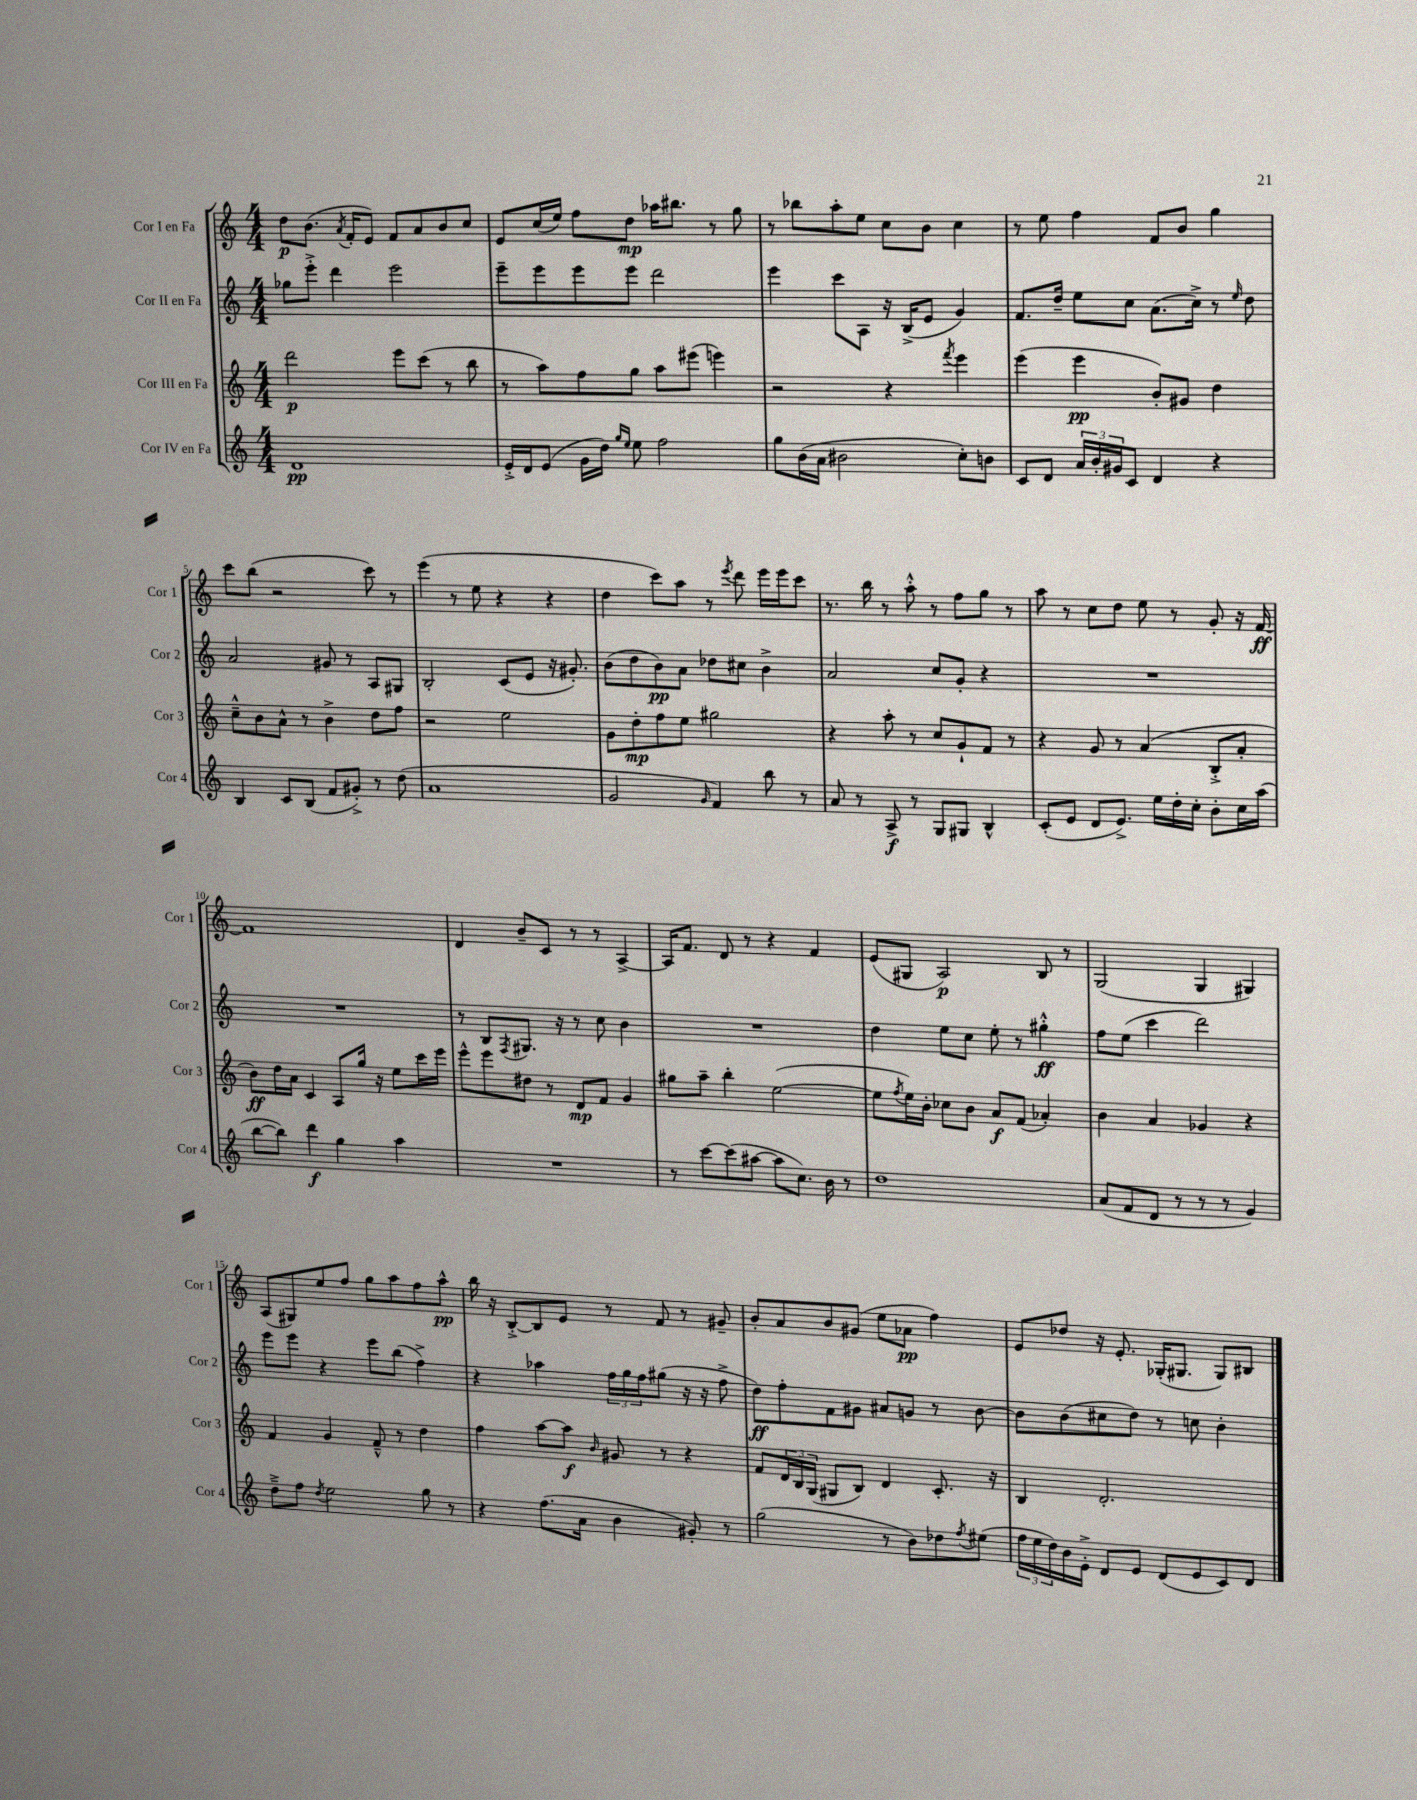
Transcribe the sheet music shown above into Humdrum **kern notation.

**kern	**kern	**kern	**kern
*staff4	*staff3	*staff2	*staff1
*clefG2	*clefG2	*clefG2	*clefG2
*k[]	*k[]	*k[]	*k[]
*M4/4	*M4/4	*M4/4	*M4/4
1d	2ddd\	8gg-\L	8dd\L
.	.	8eee'^\J	(8.b\J
.	.	4ddd\	.
.	.	.	8qa/
.	.	.	16f'/LK
.	.	.	8e/J)
.	8eee\L	2eee\	8f/L
.	(8ccc\J	.	8a/
.	8r	.	8b/
.	8bb\	.	8cc/J
=	=	=	=
16e'^/LL	8r	8eee~\L	8e/L
16d/J	.	.	.
(8e/J	8aa\L)	8eee\	(16cc/L
.	.	.	16ee/JJ)
16g\LL	8ff\	8eee\	8ff\L
16dd\JJ)	.	.	.
16qqgg/LL	.	.	.
16qqee/JJ	.	.	.
8ee\	8gg\J	8eee\J	8dd\J
2ff\	8aa\L	2ddd\	16aa-\LK
.	.	.	8.bb#\J
.	(8eee#\J	.	.
.	4eee\)	.	8r
.	.	.	8gg\
=	=	=	=
8gg\L	2r	4eee\	8r
(16b\L	.	.	8bb-\L
16a\JJ	.	.	.
2b#\	.	8ccc\L	8aa'\
.	.	8A\J	8ee\J
.	4r	16r	8cc\L
.	.	(16B^/LK	.
.	.	8e/J	8b\J
.	8qfff/	.	.
8cc'\L)	4eee\	4g/)	4cc\
8b\J	.	.	.
=	=	=	=
8c/L	(4eee\	8.f/L	8r
8d/J	.	.	8ee\
.	.	16dd~/Jk	.
24a/LL	4eee\	8ee\L	4ff\
24b'/	.	.	.
24g#/J	.	.	.
8c/J	.	8cc\J	.
4d/	8b'/L)	(8.a\L	8f/L
.	8g#/J	.	8b/J
.	.	16cc^\Jk)	.
4r	4dd\	8r	4gg\
.	.	16qqee/	.
.	.	8dd\	.
=	=	=	=
4B/	8cc~^^\L	2a/	8ccc\L
.	8b\	.	(8bb\J
8c/L	8a^^\J	.	2r
(8B/J	8r	.	.
8f/L	4b^\	8g#/	.
8g#'^/J)	.	8r	.
8r	8dd\L	8A/L	8ccc\)
(8dd\	8ff\J	8G#/J	8r
=	=	=	=
1a	2r	2B'/	(4eee\
.	.	.	8r
.	.	.	8ee\
.	2ee\	(8c/L	4r
.	.	8e/J	.
.	.	16r	4r
.	.	8.g#'/)	.
=	=	=	=
2g/	8g\L	(8b\L	4dd\
.	8dd'\	8dd\	.
.	8ff\	8b\)	8ccc\L)
.	8ee\J	8a\J	8aa\J
16qqg/	.	.	.
4f/)	2gg#\	8dd-\L	8r
.	.	.	8qeee/
.	.	8cc#\J	8ddd\
8bb\	.	4b^\	16eee\LL
.	.	.	16eee\J
8r	.	.	8ccc\J
=	=	=	=
8a/	4r	2a/	8.r
8r	.	.	.
.	.	.	16bb\
8A^/	8aa'\	.	8r
8r	8r	.	8aa'^^\
8G/L	8cc/L	8cc/L	8r
8G#/J	8g`/	8g'/J	8ff\L
4B^^/	8f/J	4r	8gg\J
.	8r	.	8r
=	=	=	=
(8c'/L	4r	1r	8aa\
8e/J	.	.	8r
8d/L	8g/	.	8cc\L
8.e^/J)	8r	.	8dd\J
.	(4a/	.	8ee\
16ee\LL	.	.	.
16dd'\	.	.	8r
16cc'\JJ	.	.	.
8b'\L	8B'^/L	.	8g'/
16cc\L	8a'/J	.	16r
(16aa\JJ	.	.	[16f/
=	=	=	=
[8bb\L	8b\L)	1r	1f]
8bb\]J)	16dd\L	.	.
.	16a\JJ	.	.
4ddd\	4c/	.	.
4gg\	8A/L	.	.
.	16gg/Jk	.	.
.	16r	.	.
4aa\	8ee\L	.	.
.	16ccc\L	.	.
.	16eee\JJ	.	.
=	=	=	=
1r	8eee^^\L	8r	4d/
.	8eee\	8B/L	.
.	.	8qF/	.
.	8dd#\J	8.G#/J	8b~/L
.	8r	.	8c/J
.	.	16r	.
.	8d/L	8r	8r
.	8f/J	8cc\	8r
.	4g/	4b\	[4A^/
=	=	=	=
8r	8gg#\L	1r	16A/]LK
.	.	.	8.f/J
[8ccc\L	8aa~\J	.	.
(8ccc\]	4bb'\	.	8d/
[8aa#\J	.	.	8r
8aa#\]L	([2ee\	.	4r
8.cc\J)	.	.	.
.	.	.	4f/
16b\	.	.	.
8r	.	.	.
=	=	=	=
1dd	8ee\]L	4dd\	(8e/L
.	8qff/	.	.
.	16ee\L)	.	8G#/J
.	16b'\JJ	.	.
.	8cc-\L	8ee\L	2A/)
.	8b\J	8cc\J	.
.	8a/L	8ee'\	.
.	(8f/J	8r	.
.	4a-'/)	4gg#'^^\	8B/
.	.	.	8r
=	=	=	=
(8a/L	4b\	8ff\L	(2G/
8f/	.	(8ee\J	.
8d/J	4a/	4ccc\	.
8r	.	.	.
8r	4g-/	2ddd\)	4G/
8r	.	.	.
4g/)	4r	.	4G#/)
=	=	=	=
8dd~^\L	4f/	8eee\L	(8A/L
8ff\J	.	8eee\J	8G#/)
8qdd/	.	.	.
2ee\	4g/	4r	8ee/
.	.	.	8ff/J
.	8f~^^/	8eee\L	8gg\L
.	8r	(8bb\J	8aa\
8gg\	4dd\	4ff^\)	8ff\
8r	.	.	8aa^^\J
=	=	=	=
4r	4ff\	4r	16bb\
.	.	.	16r
.	.	.	[8B'^/L
(8.ff\L	[8aa\L	4aa-\	8B/]
.	8aa\]J	.	8e/J
16a\Jk	.	.	.
.	16qqb/	.	.
4b\	8g#/	24ff\LL	8r
.	.	24gg\	.
.	.	24ff\J	.
.	8r	(8gg#\J	8f/
8g#'/)	4r	16r	8r
.	.	16r	.
8r	.	8ff^\	8g#~/
=	=	=	=
(2gg\	8f/L	8dd\L)	8b'/L
.	24d/L	8ff'\	8a/
.	24B/	.	.
.	(24G/JJ	.	.
.	8G#/L	8f\	8b/
.	8B/J)	8g#\J	(8g#/J
8r	4d/	8a#/L	8ee\L
8b\L)	.	8g/J	8a-\J
8dd-\	8.c'/	8r	4ff\)
8qff/	.	.	.
(8ee#\J	.	[8b\	.
.	16r	.	.
=	=	=	=
24ff\LL	4B/	8b\]L	8e/L
24ee\	.	.	.
24dd\)	.	.	.
16b\	.	(8b\	8dd-/J
16e'^\JJ	.	.	.
8d/L	2.d'/	8cc#\	16r
.	.	.	8.e'/
8e/J	.	8dd\J)	.
(8d/L	.	8r	(16G-'/LK
.	.	.	8.G#/J
8e/	.	8cc\	.
8c/)	.	4b'\	8G#/L)
8d/J	.	.	8B#/J
==	==	==	==
*-	*-	*-	*-
